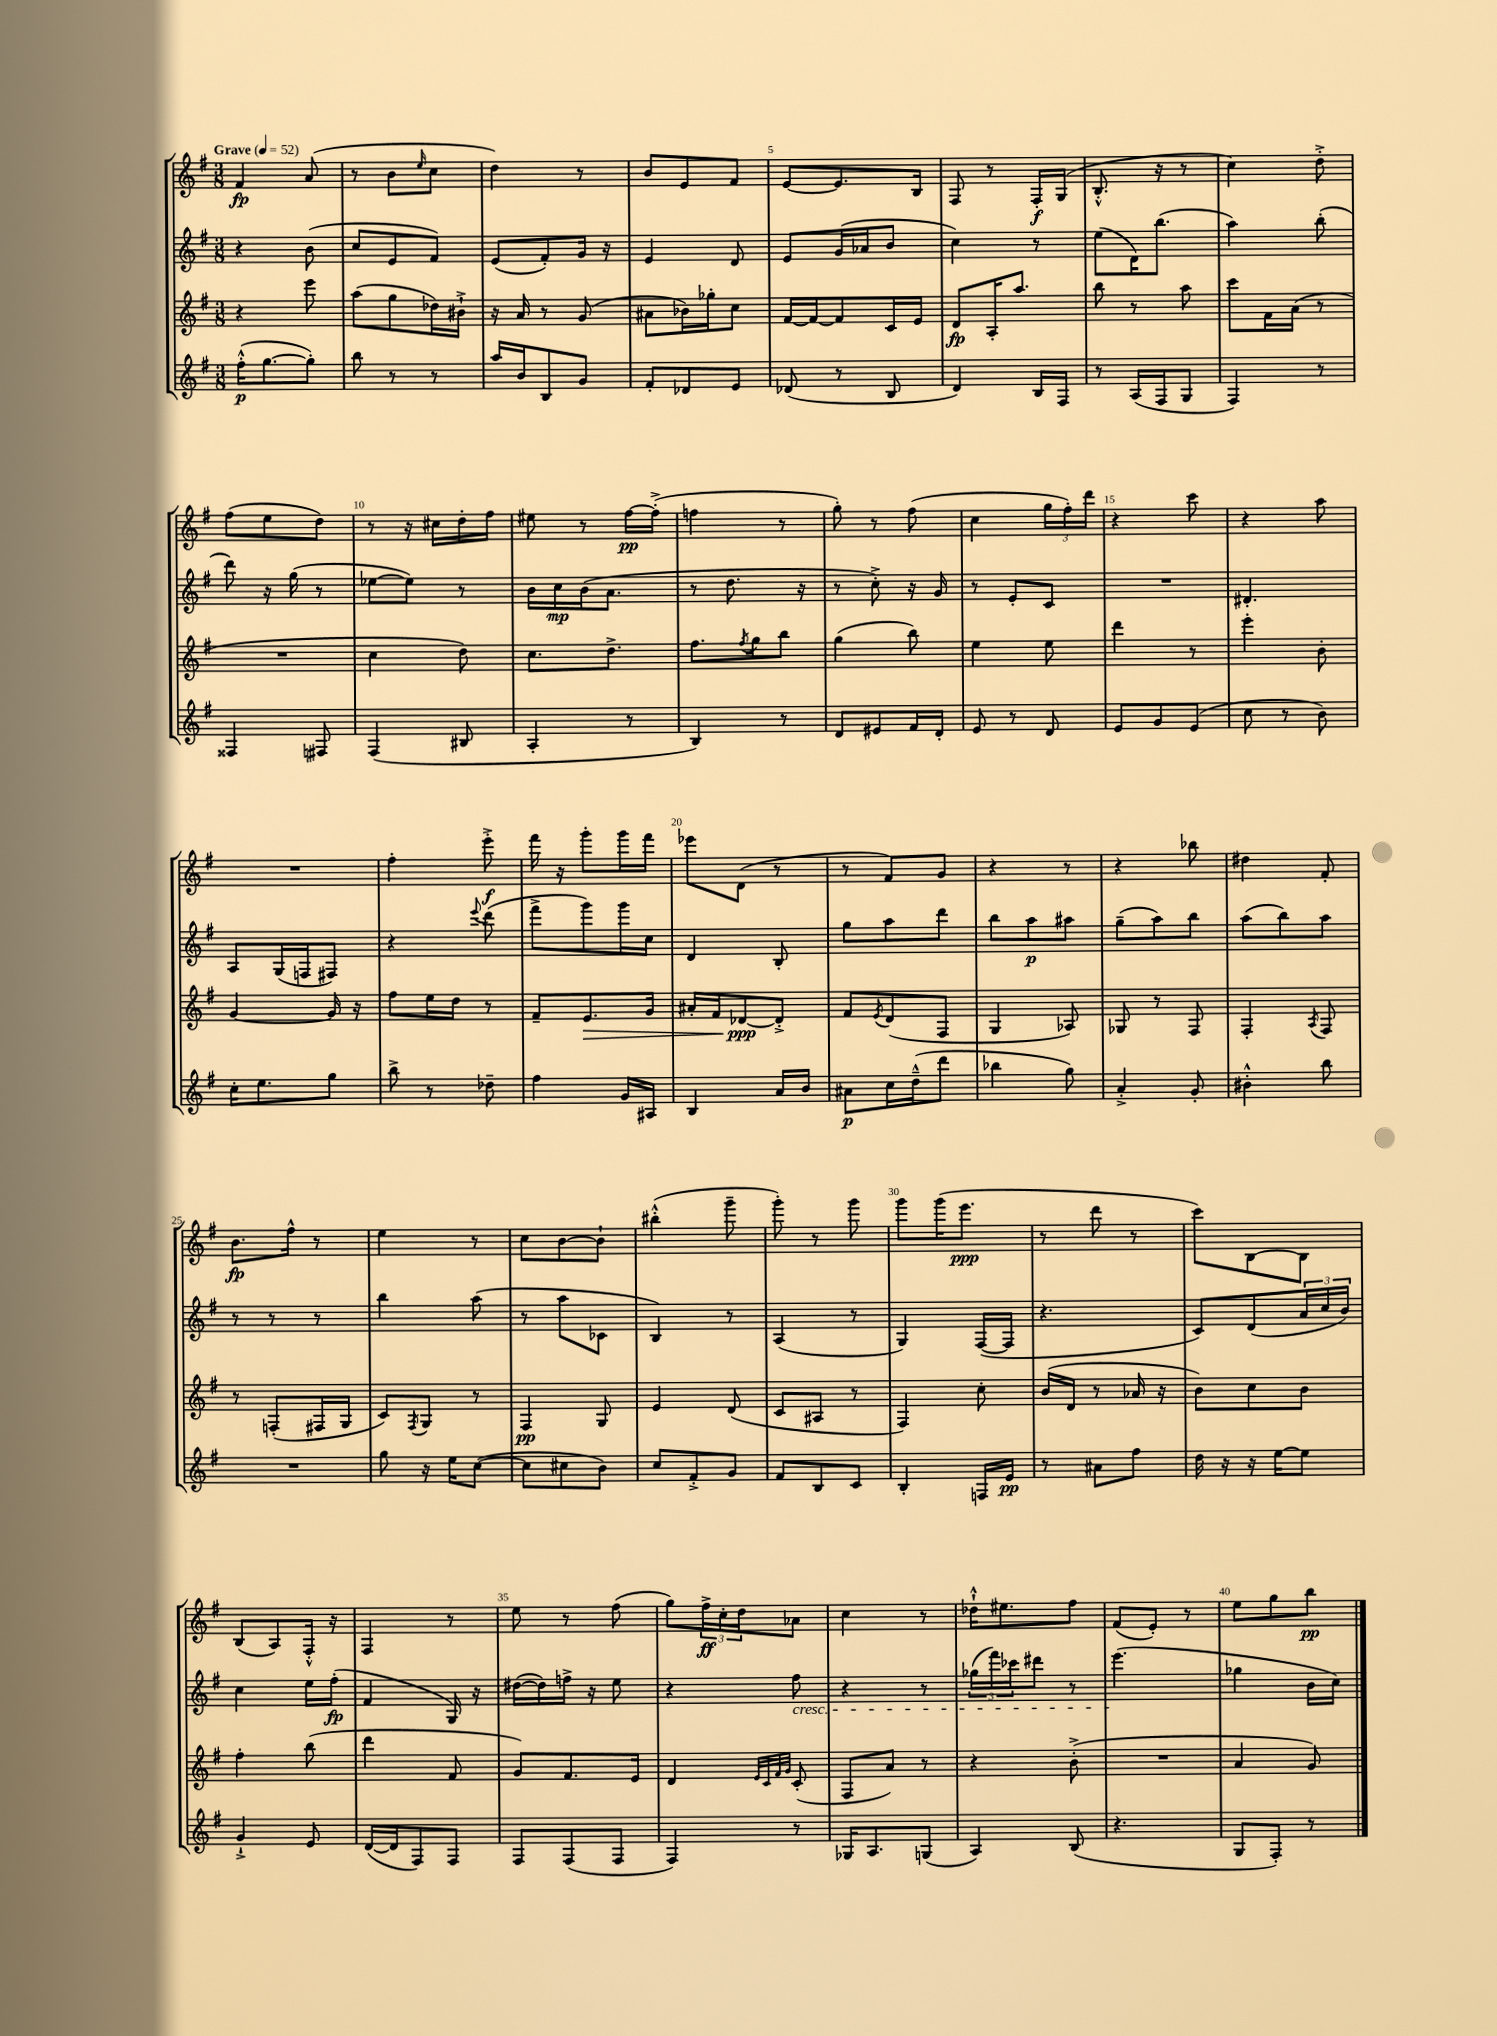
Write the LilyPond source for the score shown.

<<
\new StaffGroup <<
\new Staff = "s0" {
    \clef treble \key g \major \numericTimeSignature \time 3/8 \tempo "Grave" 4 = 52
    fis'4\fp a'8( |
    r8 b'8 \grace { e''16 } c''8 |
    d''4) r8 |
    b'8 e'8 fis'8 |
    e'8~ e'8. b16 |
    fis8 r8 fis16-.\f g16( |
    b8.-.-^ r16 r8 |
    c''4) d''8-.-> |
    fis''8( e''8 d''8) |
    r8 r16 cis''16 d''16-. fis''16 |
    eis''8 r8 fis''16~\pp fis''16-.->( |
    f''4 r8 |
    g''8-.) r8 fis''8( |
    c''4 \tuplet 3/2 { g''16 fis''16-.) d'''16 } |
    r4 c'''8 |
    r4 a''8 |
    R4. |
    fis''4-. e'''8-.->\f |
    fis'''16 r16 g'''8-. g'''16 fis'''16 |
    ees'''8 d'8( r8 |
    r8 fis'8) g'8 |
    r4 r8 |
    r4 bes''8 |
    dis''4 fis'8-. |
    b'8.\fp fis''16-^ r8 |
    e''4 r8 |
    c''8 b'8~ b'8-! |
    bis''4-.-^( g'''8-- |
    g'''8-.) r8 g'''8 |
    g'''8 g'''16( e'''8.\ppp |
    r8 d'''8 r8 |
    c'''8) b8~ b8 |
    b8( a8) fis16-.-^ r16 |
    fis4 r8 |
    e''8 r8 fis''8( |
    g''8) \tuplet 3/2 { fis''16->\ff c''16-. d''16 } aes'8 |
    c''4 r8 |
    des''16-!-^ eis''8. fis''8 |
    fis'8( e'8-.) r8 |
    e''8 g''8 b''8\pp \bar "|." |
}
\new Staff = "s1" {
    \clef treble \key g \major \numericTimeSignature \time 3/8
    r4 b'8( |
    c''8 e'8 fis'8) |
    e'8( fis'8-.) g'16 r16 |
    e'4 d'8 |
    e'8 g'16( aes'16 b'8 |
    c''4) r8 |
    e''8( d'16) b''8.( |
    a''4) b''8-.( |
    d'''8) r16 g''16( r8 |
    ees''8~ ees''8) r8 |
    b'16 c''16\mp b'16( a'8. |
    r8 d''8. r16 |
    r8 c''8-.->) r16 g'16 |
    r8 e'8-. c'8 |
    R4. |
    dis'4.-. |
    a8 g16( f16 fis8) |
    r4 \appoggiatura { e'''8 } d'''8( |
    fis'''8-> g'''8) g'''16 c''16 |
    d'4 b8-. |
    g''8 a''8 d'''8 |
    b''8 a''8\p ais''8 |
    g''8--( a''8) b''8 |
    a''8( b''8) a''8 |
    r8 r8 r8 |
    b''4 a''8( |
    r8 a''8 ces'8 |
    b4) r8 |
    a4( r8 |
    g4) fis16~( fis16 |
    r4. |
    c'8) d'8( \tuplet 3/2 { a'16 c''16 b'16) } |
    c''4 e''16 fis''16-.\fp( |
    fis'4 g16) r16 |
    dis''16~( dis''16) f''16-> r16 e''8 |
    r4 fis''8\cresc |
    r4 r8 |
    \tuplet 3/2 { ges''16( fis'''16) ces'''16 } dis'''8 r8 |
    e'''4.\!( |
    ges''4 b'16 c''16) \bar "|." |
}
\new Staff = "s2" {
    \clef treble \key g \major \numericTimeSignature \time 3/8
    r4 e'''8 |
    a''8( g''8 des''16) bis'16-!-> |
    r16 a'16 r8 g'8( |
    ais'8 bes'16) ges''16-. c''8 |
    fis'16~ fis'16~ fis'8 c'16 e'16 |
    d'8\fp a16-. a''8. |
    b''8 r8 a''8 |
    c'''8 fis'16 a'16( r8 |
    R4. |
    c''4 d''8) |
    c''8. d''8.-> |
    fis''8. \acciaccatura { fis''8 } g''16 b''8 |
    g''4( b''8) |
    e''4 e''8 |
    d'''4 r8 |
    e'''4-. b'8-. |
    g'4~ g'16 r16 |
    fis''8 e''16 d''16 r8 |
    fis'8-- e'8.\> g'16 |
    ais'16-. fis'16 des'8~\ppp\! des'8-.-> |
    fis'8 \acciaccatura { e'8 } d'8( fis8 |
    g4 aes8) |
    ges8 r8 fis8 |
    fis4-. \acciaccatura { a8 } fis8 |
    r8 f8-.( fis16 g16 |
    c'8) \acciaccatura { fis8 } g8 r8 |
    fis4\pp g8 |
    e'4 d'8( |
    c'8 ais8 r8 |
    fis4) c''8-. |
    b'16( d'16 r8 aes'16 r16 |
    b'8) c''8 b'8 |
    fis''4-. b''8( |
    d'''4 fis'8 |
    g'8) fis'8. e'16 |
    d'4 \grace { e'32 c'32 fis'32 g'32 } c'8-.( |
    fis8 a'8) r8 |
    r4 b'8-.->( |
    R4. |
    a'4 g'8) \bar "|." |
}
\new Staff = "s3" {
    \clef treble \key g \major \numericTimeSignature \time 3/8
    fis''16-.-^\p( g''8.~ g''8-.) |
    b''8 r8 r8 |
    a''16 b'16 b8 g'8 |
    fis'8-. des'8 e'8 |
    des'8( r8 b8 |
    d'4) b16 fis16 |
    r8 a16( fis16 g8 |
    fis4) r8 |
    fisis4 fis8 |
    fis4( bis8 |
    a4-. r8 |
    b4) r8 |
    d'8 eis'8 fis'16 d'16-. |
    e'8 r8 d'8 |
    e'8 g'8 e'8( |
    c''8 r8 b'8) |
    c''16-. e''8. g''8 |
    b''8-> r8 des''8-- |
    fis''4 g'16 ais16 |
    b4 a'16 b'16 |
    ais'8\p c''16 d''16---^( d'''8 |
    bes''4 g''8) |
    a'4-.-> g'8-. |
    bis'4-.-^ b''8 |
    R4. |
    g''8 r16 e''16 c''8~( |
    c''8 cis''8 b'8) |
    c''8 fis'8-.-> g'8 |
    fis'8 b8 c'8 |
    b4-. f16 e'16\pp |
    r8 ais'8 fis''8 |
    d''16 r16 r16 e''16~ e''8 |
    g'4-!-> e'8 |
    d'16~( d'16 fis8) fis8 |
    fis8 fis8( fis8 |
    fis4) r8 |
    ges16 a8. g8( |
    a4) b8( |
    r4. |
    g8 fis8-.) r8 \bar "|." |
}
>>
>>
\layout { \context { \Score \override BarNumber.break-visibility = ##(#f #t #t) barNumberVisibility = #(every-nth-bar-number-visible 5) } }
